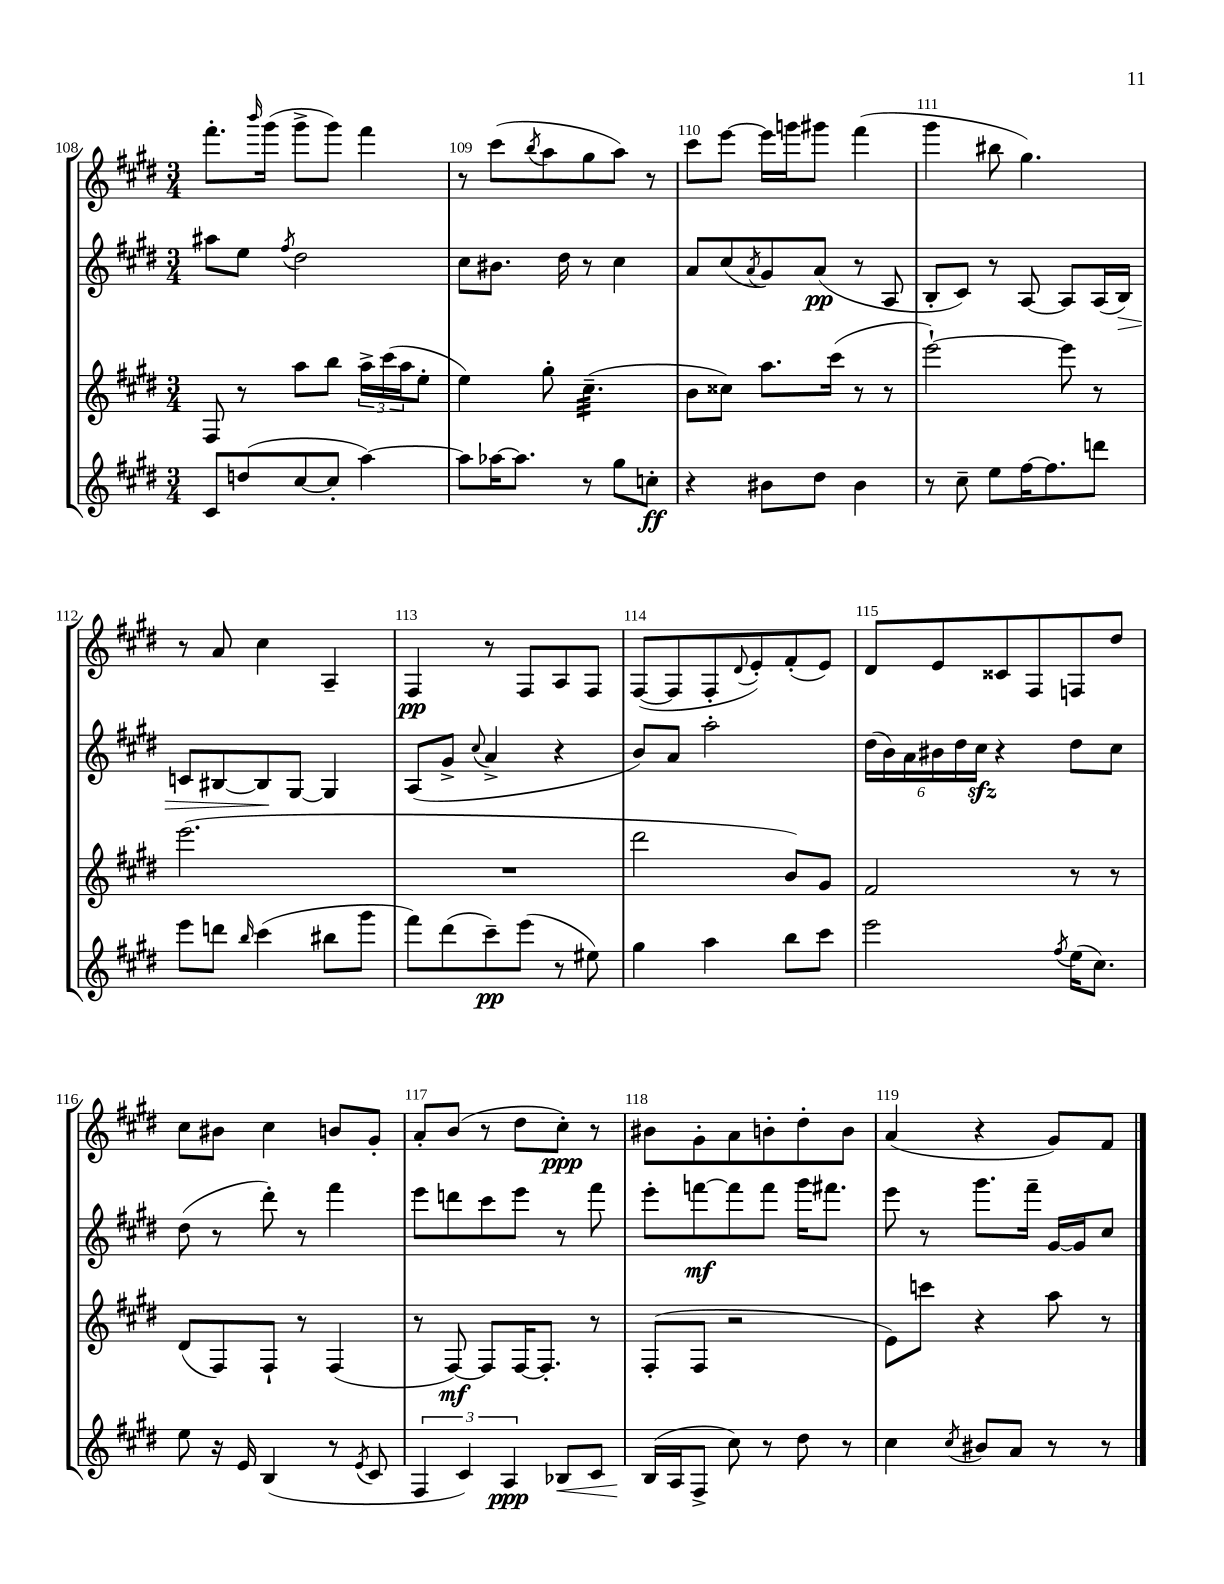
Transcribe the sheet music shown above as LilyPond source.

<<
\new StaffGroup <<
\new Staff = "s0" {
    \clef treble \key e \major \numericTimeSignature \time 3/4
    fis'''8.-. \grace { b'''16 } gis'''16( gis'''8-> gis'''8) fis'''4 |
    r8 cis'''8( \acciaccatura { b''8 } a''8 gis''8 a''8) r8 |
    cis'''8 e'''8~ e'''16 g'''16 gis'''8 fis'''4( |
    gis'''4 bis''8 gis''4.) |
    r8 a'8 cis''4 a4-- |
    fis4\pp r8 fis8 a8 fis8 |
    fis8~( fis8 fis8-. \appoggiatura { dis'8 } e'8-.) fis'8-.( e'8) |
    dis'8 e'8 cisis'8 fis8 f8 dis''8 |
    cis''8 bis'8 cis''4 b'8 gis'8-. |
    a'8-. b'8( r8 dis''8 cis''8-.\ppp) r8 |
    bis'8 gis'8-. a'8 b'8-. dis''8-. b'8 |
    a'4( r4 gis'8) fis'8 \bar "|." |
}
\new Staff = "s1" {
    \clef treble \key e \major \numericTimeSignature \time 3/4
    ais''8 e''8 \acciaccatura { fis''8 } dis''2 |
    cis''8 bis'8. dis''16 r8 cis''4 |
    a'8 cis''8( \acciaccatura { a'8 } gis'8) a'8\pp( r8 a8 |
    b8-. cis'8) r8 a8~ a8 a16( b16\>) |
    c'8 bis8~ bis8\! gis8~ gis4 |
    a8( gis'8-> \appoggiatura { cis''8 } a'4-> r4 |
    b'8) a'8 a''2-. |
    \tuplet 6/4 { dis''16( b'16) a'16 bis'16 dis''16 cis''16\sfz } r4 dis''8 cis''8 |
    dis''8( r8 dis'''8-.) r8 fis'''4 |
    e'''8 d'''8 cis'''8 e'''8 r8 fis'''8 |
    e'''8-. f'''8~\mf f'''8 f'''8 gis'''16 fis'''8. |
    e'''8 r8 gis'''8. fis'''16-- gis'16~ gis'16 cis''8 \bar "|." |
}
\new Staff = "s2" {
    \clef treble \key e \major \numericTimeSignature \time 3/4
    fis8 r8 a''8 b''8 \tuplet 3/2 { a''16-> cis'''16( a''16 } e''8-. |
    e''4) gis''8-. cis''4.:32--( |
    b'8 cisis''8) a''8. cis'''16( r8 r8 |
    e'''2~-!) e'''8 r8 |
    e'''2.( |
    R2. |
    dis'''2 b'8) gis'8 |
    fis'2 r8 r8 |
    dis'8( fis8) fis8-! r8 fis4( |
    r8 fis8~\mf) fis8 fis16~ fis8.-. r8 |
    fis8-.( fis8 r2 |
    e'8) c'''8 r4 a''8 r8 \bar "|." |
}
\new Staff = "s3" {
    \clef treble \key e \major \numericTimeSignature \time 3/4
    cis'8 d''8( cis''8~ cis''8-. a''4~) |
    a''8 aes''16~ aes''8. r8 gis''8 c''8-.\ff |
    r4 bis'8 dis''8 bis'4 |
    r8 cis''8-- e''8 fis''16~ fis''8. d'''8 |
    e'''8 d'''8 \grace { b''16 } cis'''4( bis''8 gis'''8 |
    fis'''8) dis'''8( cis'''8--\pp) e'''8( r8 eis''8) |
    gis''4 a''4 b''8 cis'''8 |
    e'''2 \acciaccatura { fis''8 } e''16( cis''8.) |
    e''8 r16 e'16 b4( r8 \acciaccatura { e'8 } cis'8 |
    \tuplet 3/2 { fis4 cis'4) a4\ppp } bes8\< cis'8 |
    b16\!( a16 fis8-> cis''8) r8 dis''8 r8 |
    cis''4 \acciaccatura { cis''8 } bis'8 a'8 r8 r8 \bar "|." |
}
>>
>>
\layout { \context { \Score currentBarNumber = #108 \override BarNumber.break-visibility = ##(#f #t #t) barNumberVisibility = #all-bar-numbers-visible } }
